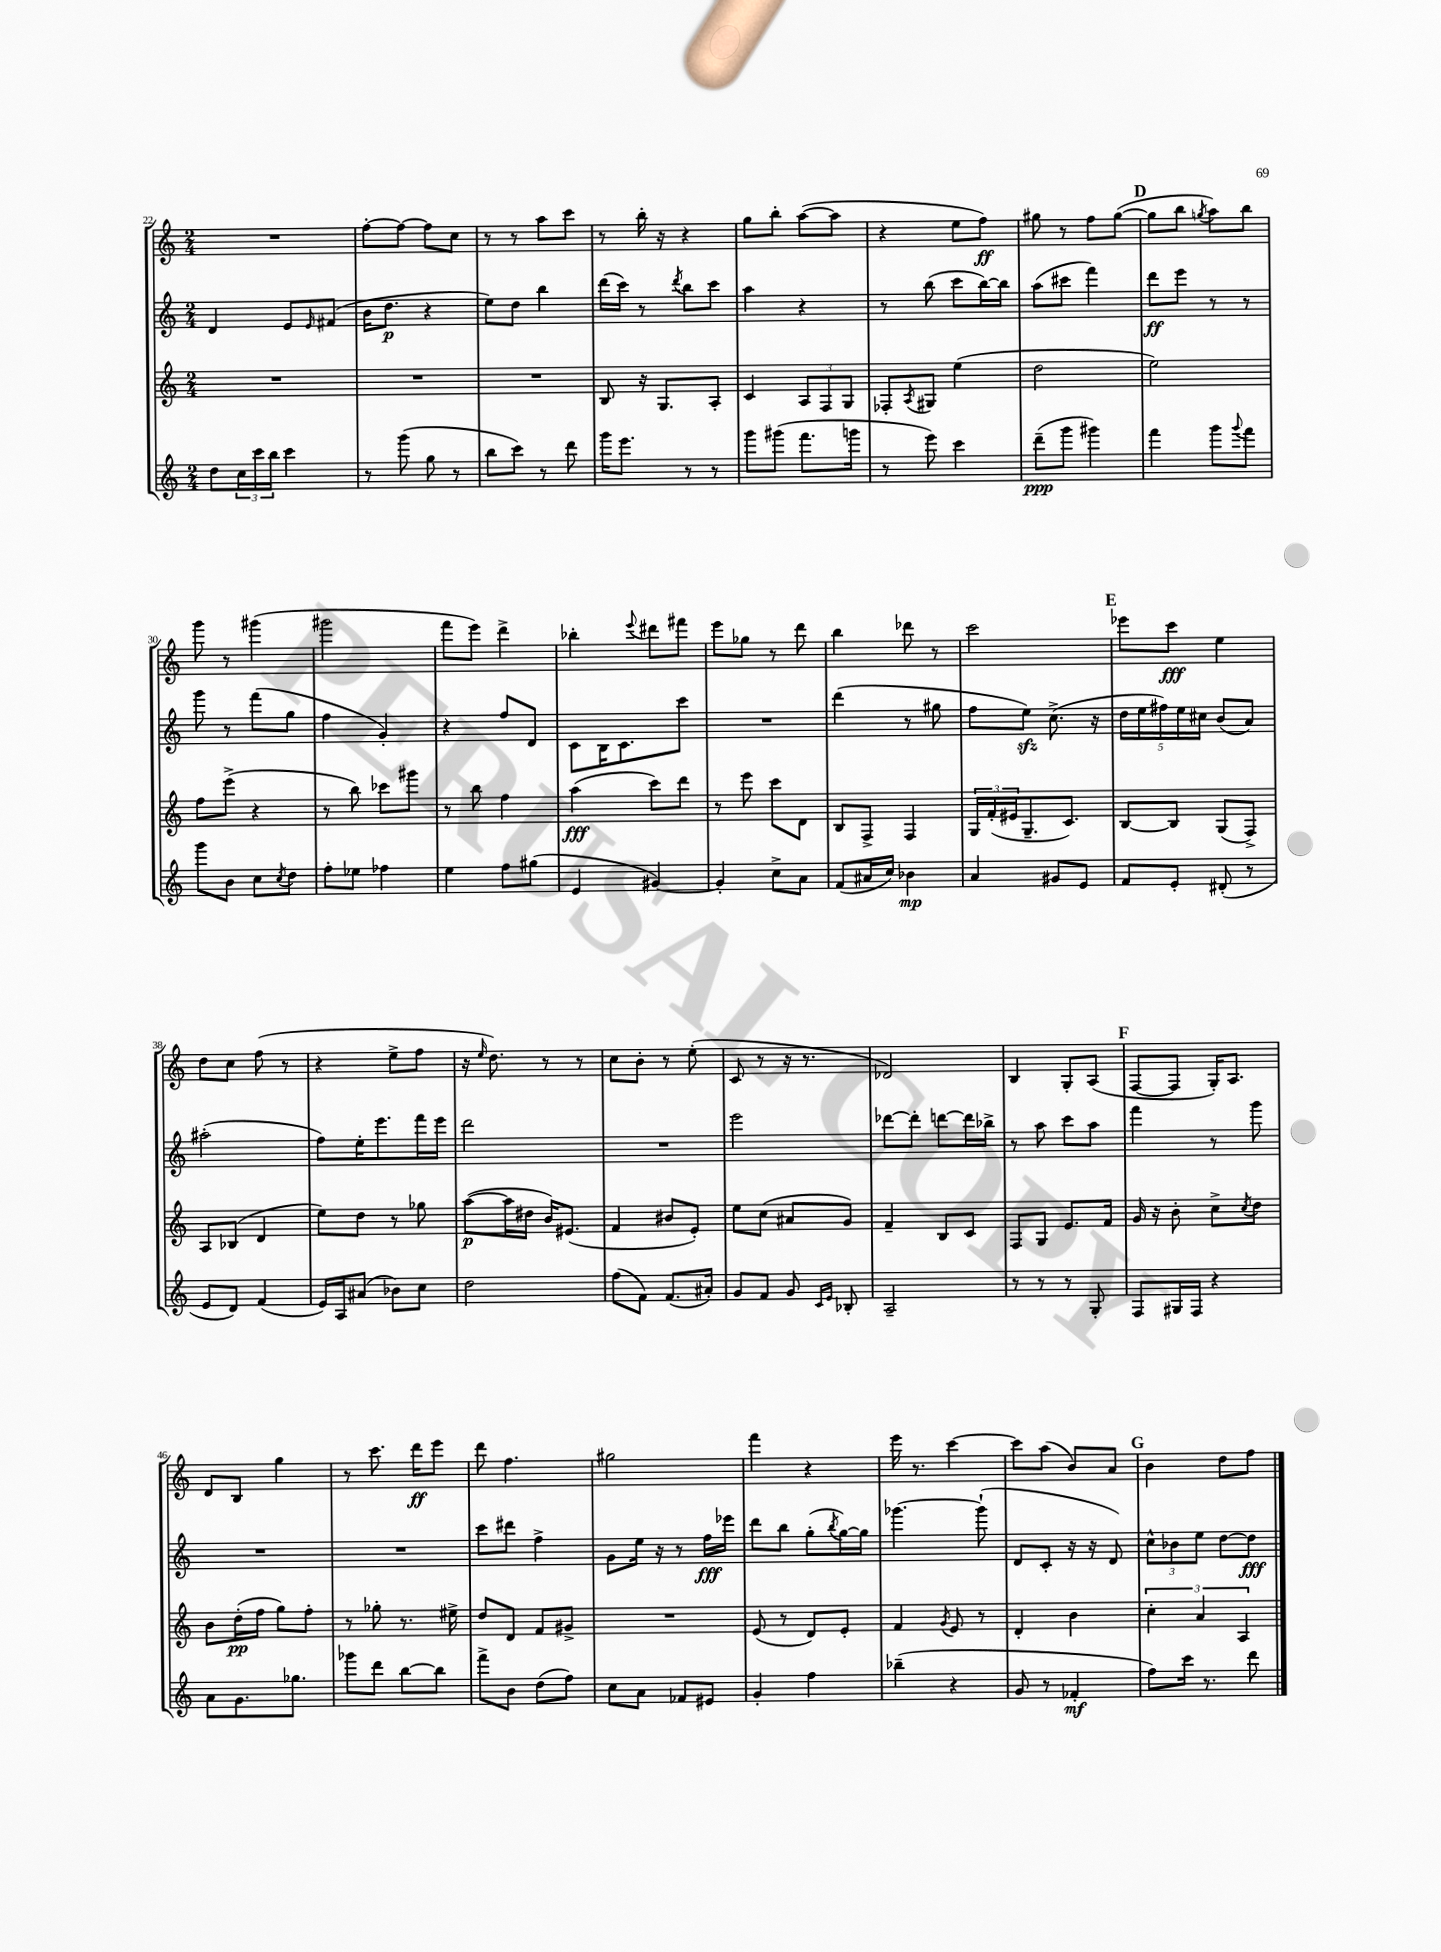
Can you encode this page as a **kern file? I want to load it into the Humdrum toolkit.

**kern	**kern	**kern	**kern
*staff4	*staff3	*staff2	*staff1
*clefG2	*clefG2	*clefG2	*clefG2
*k[]	*k[]	*k[]	*k[]
*M2/4	*M2/4	*M2/4	*M2/4
8dd\L	2r	4d/	2r
24cc\L	.	.	.
24ccc\	.	.	.
24bb\JJ	.	.	.
4ccc\	.	8e/L	.
.	.	16qqe/	.
.	.	(8f#/J	.
=	=	=	=
8r	2r	16b\LK	[8ff'\L
.	.	8.dd\J	.
(8ggg\	.	.	8ff\_J
8gg\	.	4r	8ff\]L
8r	.	.	8cc\J
=	=	=	=
8bb\L	2r	8ee\L)	8r
8ccc\J)	.	8dd\J	8r
8r	.	4bb\	8aa\L
8ddd\	.	.	8ccc\J
=	=	=	=
16ggg\LK	8B/	(16ddd\LL	8r
8.eee\J	.	16ccc\JJ)	.
.	16r	8r	16bb'\
.	8.G/L	.	16r
.	.	8qddd/	.
8r	.	8bb\L	4r
8r	8A'/J	8ccc\J	.
=	=	=	=
8ggg\L	4c/	4aa\	8gg\L
(8ggg#\J	.	.	8bb'\J
8.fff\L	12A/L	4r	([8aa\L
.	12F/	.	.
.	.	.	8aa\]J
.	12G/J	.	.
16ggg\Jk	.	.	.
=	=	=	=
8r	8F-'/L	8r	4r
.	8qA/	.	.
8eee\)	8G#/J	(8bb\	.
4ccc\	(4ee\	8ccc\L	8ee\L
.	.	[16bb\L)	8ff\J)
.	.	16bb\]JJ	.
=	=	=	=
(8ddd~\L	2dd\	(8aa\L	8gg#\
8ggg\J	.	8ccc#\J	8r
4ggg#\)	.	4fff\)	8ff\L
.	.	.	([8gg#\J
=	=	=	=
4fff\	2ee\)	8ddd\L	8gg#\]L
.	.	8eee\J	8bb\J
.	.	.	8qgg/
8ggg\L	.	8r	8aa\L)
8qqggg/	.	.	.
8fff\J	.	8r	8bb\J
=	=	=	=
8ggg\L	8ff\L	8ggg\	8ggg\
8b\J	(8eee^\J	8r	8r
8cc\L	4r	(8fff\L	(4ggg#\
8qcc/	.	.	.
8dd\J	.	8gg\J	.
=	=	=	=
8ff'\L	8r	4ff\	2ggg#\
8ee-\J	8bb\)	.	.
4ff-\	8ccc-\L	4g'/)	.
.	8ggg#\J	.	.
=	=	=	=
4ee\	8r	4r	8fff\L
.	8bb\	.	8eee\J)
8ff\L	4ff\	8ff/L	4ddd^\
(8gg#\J	.	8d/J	.
=	=	=	=
4e/	(4aa\	8c\L	4bb-'\
.	.	16B\K	.
.	.	8.c\	.
.	.	.	8qqeee/
[4g#/)	8ccc\L)	.	8ddd#\L
.	8ddd\J	8ccc\J	8fff#\J
=	=	=	=
4g#'/]	8r	2r	8eee\L
.	8eee\	.	8gg-\J
8cc^\L	8ccc\L	.	8r
8a\J	8d\J	.	8ddd\
=	=	=	=
(8f/L	8B/L	(4ddd\	4bb\
16a#/L	8F^/J	.	.
16cc/JJ)	.	.	.
4b-\	4F/	8r	8ddd-\
.	.	8gg#\	8r
=	=	=	=
4a/	24G/LL	8ff\L	2ccc\
.	(24f'/	.	.
.	24e#/J	.	.
.	8.G~/	8ee\J)	.
8g#/L	.	(8.cc^\	.
.	8.c/J)	.	.
8e/J	.	.	.
.	.	16r	.
=	=	=	=
8f/L	[8B/L	20dd\LL	8eee-\L
.	.	20ee\	.
.	.	20ff#\)	.
8e'/J	8B/]J	.	8ccc\J
.	.	20ee\	.
.	.	20cc#\JJ	.
(8d#'/	(8G/L	(8b/L	4ee\
8r	8F^/J)	8a/J)	.
=	=	=	=
8e/L	8A/L	(2aa#'\	8dd\L
8d/J)	(8B-/J	.	8cc\J
(4f/	4d/	.	(8ff\
.	.	.	8r
=	=	=	=
16e/LL)	8ee\L)	8ff\L)	4r
16A/J	.	.	.
(8a#/J	8dd\J	16ee'\K	.
.	.	8.eee\	.
8b-\L)	8r	.	8ee^\L
8cc\J	8gg-\	16fff\L	8ff\J
.	.	16eee\JJ	.
=	=	=	=
2dd\	([8aa\L	2ddd\	16r
.	.	.	16qqee/
.	.	.	8.dd\)
.	16aa\]L	.	.
.	16dd#\JJ	.	.
.	16b/LK)	.	8r
.	(8.e#/J	.	.
.	.	.	8r
=	=	=	=
(8ff\L	4f/	2r	8cc\L
8f\J)	.	.	8b'\J
(8.f/L	8b#/L	.	8r
.	8e'/J)	.	(8ee'\
16a#'/Jk)	.	.	.
=	=	=	=
8g/L	8ee\L	2eee\	8c/
8f/J	(8cc\J	.	8r
8g/	8a#/L	.	16r
.	.	.	8.r
16qqc/LL	.	.	.
16qqe/JJ	.	.	.
8B-'/	8g/J)	.	.
=	=	=	=
2A~/	4f~/	[8ddd-\L	2d-/)
.	.	8ddd-'\]J	.
.	8B/L	[8ddd\L	.
.	8c/J	16ddd\]L	.
.	.	16bb-^\JJ	.
=	=	=	=
8r	8F/L	8r	4B/
8r	8G/J	8aa\	.
8r	8.e/L	8ccc\L	8G'/L
8G'/	.	8aa\J	(8A/J
.	16f/Jk	.	.
=	=	=	=
8F/L	16g/	4fff\	[8F/L
.	16r	.	.
16G#/L	8b'\	.	8F/]J
16F/JJ	.	.	.
4r	8cc^\L	8r	16G'/LK)
.	.	.	8.A/J
.	8qcc/	.	.
.	8dd\J	8ggg\	.
=	=	=	=
8a\L	8b\L	2r	8d/L
8.g\	(16dd'\L	.	8B/J
.	16ff\JJ	.	.
.	8gg\L)	.	4gg\
8.gg-\J	.	.	.
.	8ff'\J	.	.
=	=	=	=
8ggg-\L	8r	2r	8r
8ddd\J	8gg-'\	.	8.ccc\
[8bb\L	8.r	.	.
.	.	.	16ddd\LK
8bb\]J	.	.	8eee\J
.	16ee#^\	.	.
=	=	=	=
8fff^\L	8dd/L	8ccc\L	8ddd\
8b\J	8d/J	8ddd#\J	4.ff\
(8dd\L	8f/L	4ff^\	.
8ff\J)	8g#^/J	.	.
=	=	=	=
8cc\L	2r	8g\L	2gg#\
8a\J	.	16ee\Jk	.
.	.	16r	.
8f-/L	.	8r	.
8e#/J	.	16ff\LL	.
.	.	16eee-\JJ	.
=	=	=	=
4g'/	(8e/	8ddd\L	4fff\
.	8r	8bb\J	.
4ff\	8d/L)	(8gg'\L	4r
.	.	8qbb/	.
.	8e'/J	[16gg\L)	.
.	.	16gg\]JJ	.
=	=	=	=
(4bb-~\	4f/	[4.ggg-\	16eee\
.	.	.	8.r
.	8qg/	.	.
4r	8e/	.	[4ccc\
.	8r	(8ggg-`\]	.
=	=	=	=
8g/	4d'/	8d/L	8ccc\]L
8r	.	8c'/J	(8aa\J
4f-'/	4b\	16r	8b/L)
.	.	16r	.
.	.	8d/)	8a/J
=	=	=	=
8ff\L)	6cc'\	12cc^^\L	4b\
.	.	12b-\	.
16ccc\Jk	.	.	.
.	6a/	12ee\J	.
8.r	.	.	.
.	.	[8dd\L	8dd\L
.	6A/	.	.
8ddd\	.	8dd\]J	8ff\J
==	==	==	==
*-	*-	*-	*-
